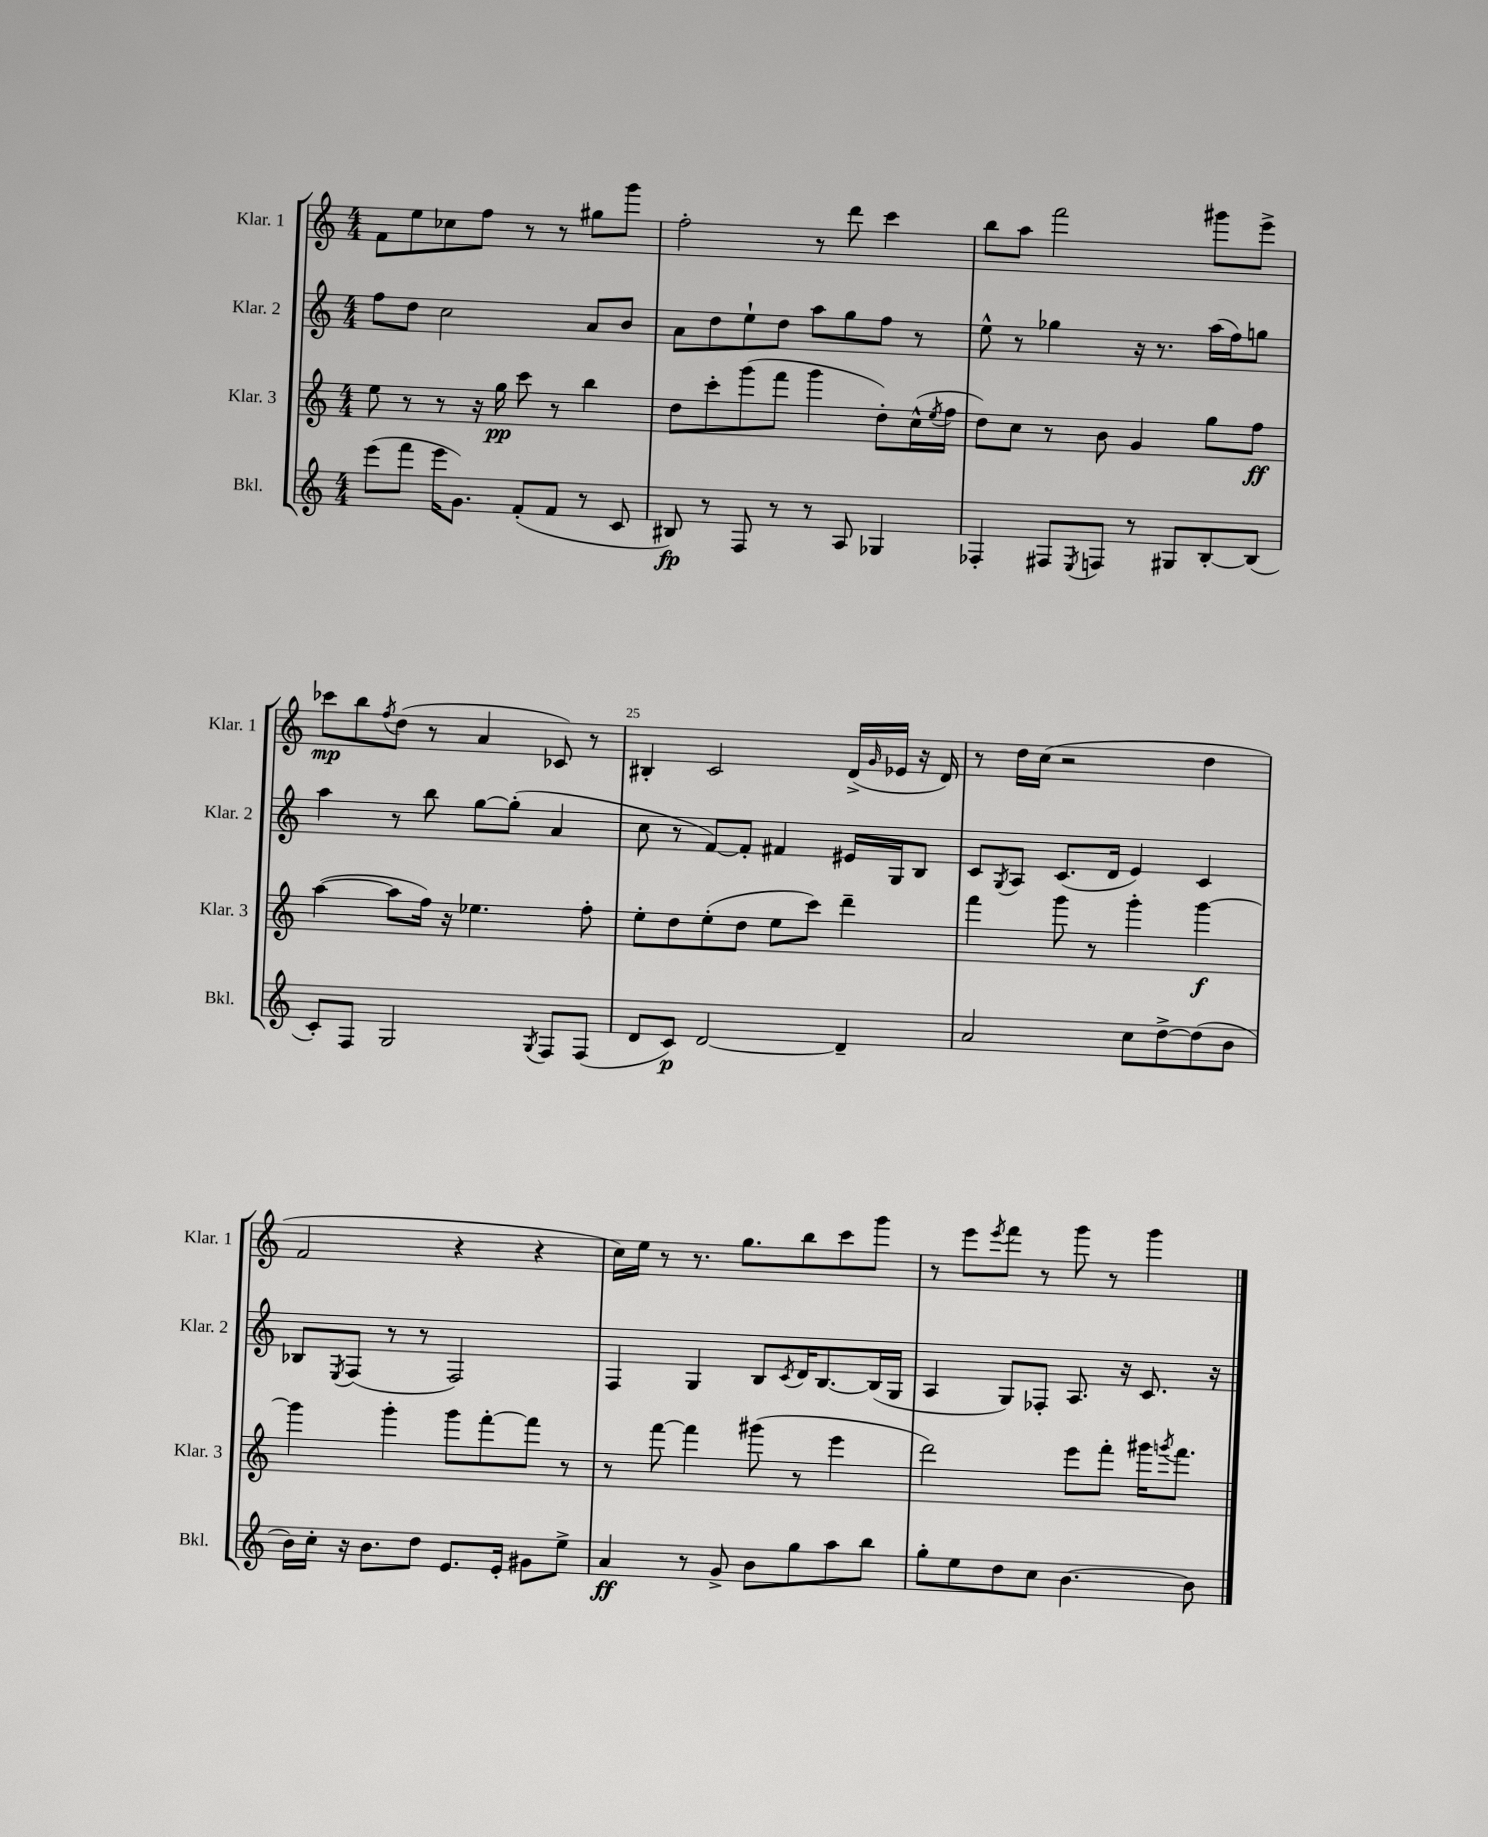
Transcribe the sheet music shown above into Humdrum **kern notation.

**kern	**dynam	**kern	**dynam	**kern	**kern	**dynam
*part4	*part4	*part3	*part3	*part2	*part1	*part1
*staff4	*staff4	*staff3	*staff3	*staff2	*staff1	*staff1
*I"Bkl.	*	*I"Klar. 3	*	*I"Klar. 2	*I"Klar. 1	*
*I'Bkl.	*	*I'Klar. 3	*	*I'Klar. 2	*I'Klar. 1	*
*clefG2	*	*clefG2	*	*clefG2	*clefG2	*
*k[]	*	*k[]	*	*k[]	*k[]	*
*M4/4	*	*M4/4	*	*M4/4	*M4/4	*
=21	=21	=21	=21	=21	=21	=21
(8eee\L	.	8ee\	.	8ff\L	8f\L	.
8fff\J	.	8r	.	8dd\J	8ee\	.
16eee\KL	.	8r	.	2cc\	8cc-X\	.
8.g\J)	.	.	.	.	.	.
.	.	16r	.	.	8ff\J	.
.	.	16gg\	pp	.	.	.
(8f'/L	.	8ccc\	.	.	8r	.
8f/J	.	8r	.	.	8r	.
8r	.	4bb\	.	8a/L	8gg#X\L	.
8c/	.	.	.	8b/J	8ggg\J	.
=22	=22	=22	=22	=22	=22	=22
8B#X/)	fp	8dd\L	.	8a\L	2ff'\	.
8r	.	8ccc'\	.	8dd\	.	.
8F/	.	(8ggg\	.	8ee`\	.	.
8r	.	8fff\J	.	8dd\J	.	.
8r	.	4ggg\	.	8aa\L	8r	.
8A/	.	.	.	8gg\	8ddd\	.
4G-X/	.	8dd'\L)	.	8ff\J	4ccc\	.
.	.	(16cc^^\L	.	8r	.	.
.	.	8qee/	.	.	.	.
.	.	16ff\JJ	.	.	.	.
=23	=23	=23	=23	=23	=23	=23
4F-X'/	.	8dd\L)	.	8ee^^\	8bb\L	.
.	.	8cc\J	.	8r	8aa\J	.
8F#X/L	.	8r	.	4gg-X\	2fff\	.
8qE/	.	.	.	.	.	.
8Fn/J	.	8b\	.	.	.	.
8r	.	4g/	.	16r	.	.
.	.	.	.	8.r	.	.
8G#X/L	.	.	.	.	.	.
[8B'/	.	8gg\L	.	(16aa\LL	8ggg#X\L	.
.	.	.	.	16ff\J)	.	.
(8B/J]	.	8ff\J	ff	8ggn\J	8eee^\J	.
!!LO:LB:g=z
=24	=24	=24	=24	=24	=24	=24
8c'/L)	.	([4aa\	.	4aa\	8ccc-X\L	mp
8F/J	.	.	.	.	8bb\	.
.	.	.	.	.	8qff/	.
2G/	.	8aa\L]	.	8r	(8dd\J	.
.	.	16ff\Jk)	.	8bb\	8r	.
.	.	16r	.	.	.	.
.	.	4.ee-X\	.	[8gg\L	4a/	.
.	.	.	.	(8gg'\J]	.	.
8qG/	.	.	.	.	.	.
8F/L	.	.	.	4a/	8c-X/)	.
(8F/J	.	8ff'\	.	.	8r	.
=25	=25	=25	=25	=25	=25	=25
8d/L	.	8ee'\L	.	8cc\	4B#X'/	.
8c/J)	p	8dd\	.	8r	.	.
[2d/	.	(8ee'\	.	[8f/L)	2c/	.
.	.	8dd\J	.	8f'/J]	.	.
.	.	8ee\L	.	4f#X/	.	.
.	.	8ccc\J)	.	.	.	.
4d~/]	.	4ddd~\	.	16e#X/LL	(16d^/LL	.
.	.	.	.	.	16qqg/	.
.	.	.	.	16G/J	16e-X/JJ	.
.	.	.	.	8B/J	16r	.
.	.	.	.	.	16d/)	.
=26	=26	=26	=26	=26	=26	=26
2a/	.	4fff\	.	8c/L	8r	.
.	.	.	.	8qG/	.	.
.	.	.	.	8A/J	16dd\LL	.
.	.	.	.	.	(16cc\JJ	.
.	.	8ggg\	.	(8.c/L	2r	.
.	.	8r	.	.	.	.
.	.	.	.	16d/Jk	.	.
8cc\L	.	4ggg'\	.	4e/)	.	.
[8dd^\	.	.	.	.	.	.
(8dd\]	.	[4ggg\	f	4c/	4dd\	.
8b\J	.	.	.	.	.	.
!!LO:LB:g=z
=27	=27	=27	=27	=27	=27	=27
16b\LL)	.	4ggg\]	.	8B-X/L	2f/	.
16cc'\JJ	.	.	.	.	.	.
.	.	.	.	8qE/	.	.
16r	.	.	.	(8F/J	.	.
8.b\L	.	.	.	.	.	.
.	.	4ggg'\	.	8r	.	.
8dd\J	.	.	.	8r	.	.
8.e/L	.	8ggg\L	.	2F/)	4r	.
.	.	[8fff'\	.	.	.	.
16e'/Jk	.	.	.	.	.	.
8g#X\L	.	8fff\J]	.	.	4r	.
8ee^\J	.	8r	.	.	.	.
=28	=28	=28	=28	=28	=28	=28
4a/	ff	8r	.	4F/	16cc\LL)	.
.	.	.	.	.	16ee\JJ	.
.	.	[8fff\	.	.	8r	.
8r	.	4fff\]	.	4G/	8.r	.
8g^/	.	.	.	.	.	.
.	.	.	.	.	8.gg\L	.
8b\L	.	(8ggg#X\	.	8B/L	.	.
.	.	.	.	8qc/	.	.
8gg\	.	8r	.	16d/K	8bb\	.
.	.	.	.	[8.B/	.	.
8aa\	.	4eee\	.	.	8ccc\	.
8bb\J	.	.	.	(16B/L]	8ggg\J	.
.	.	.	.	16G/JJ	.	.
=29	=29	=29	=29	=29	=29	=29
8gg'\L	.	2ddd\)	.	4A/	8r	.
8ee\	.	.	.	.	8eee\L	.
.	.	.	.	.	8qeee/	.
8dd\	.	.	.	8G/L)	8fff\J	.
8cc\J	.	.	.	8F-X'/J	8r	.
[4.b\	.	8eee\L	.	8.A/	8ggg\	.
.	.	8fff'\J	.	.	8r	.
.	.	.	.	16r	.	.
.	.	16ggg#X\KL	.	8.c/	4ggg\	.
.	.	8qgggn/	.	.	.	.
.	.	8.fff\J	.	.	.	.
8b\]	.	.	.	.	.	.
.	.	.	.	16r	.	.
==	==	==	==	==	==	==
*-	*-	*-	*-	*-	*-	*-
